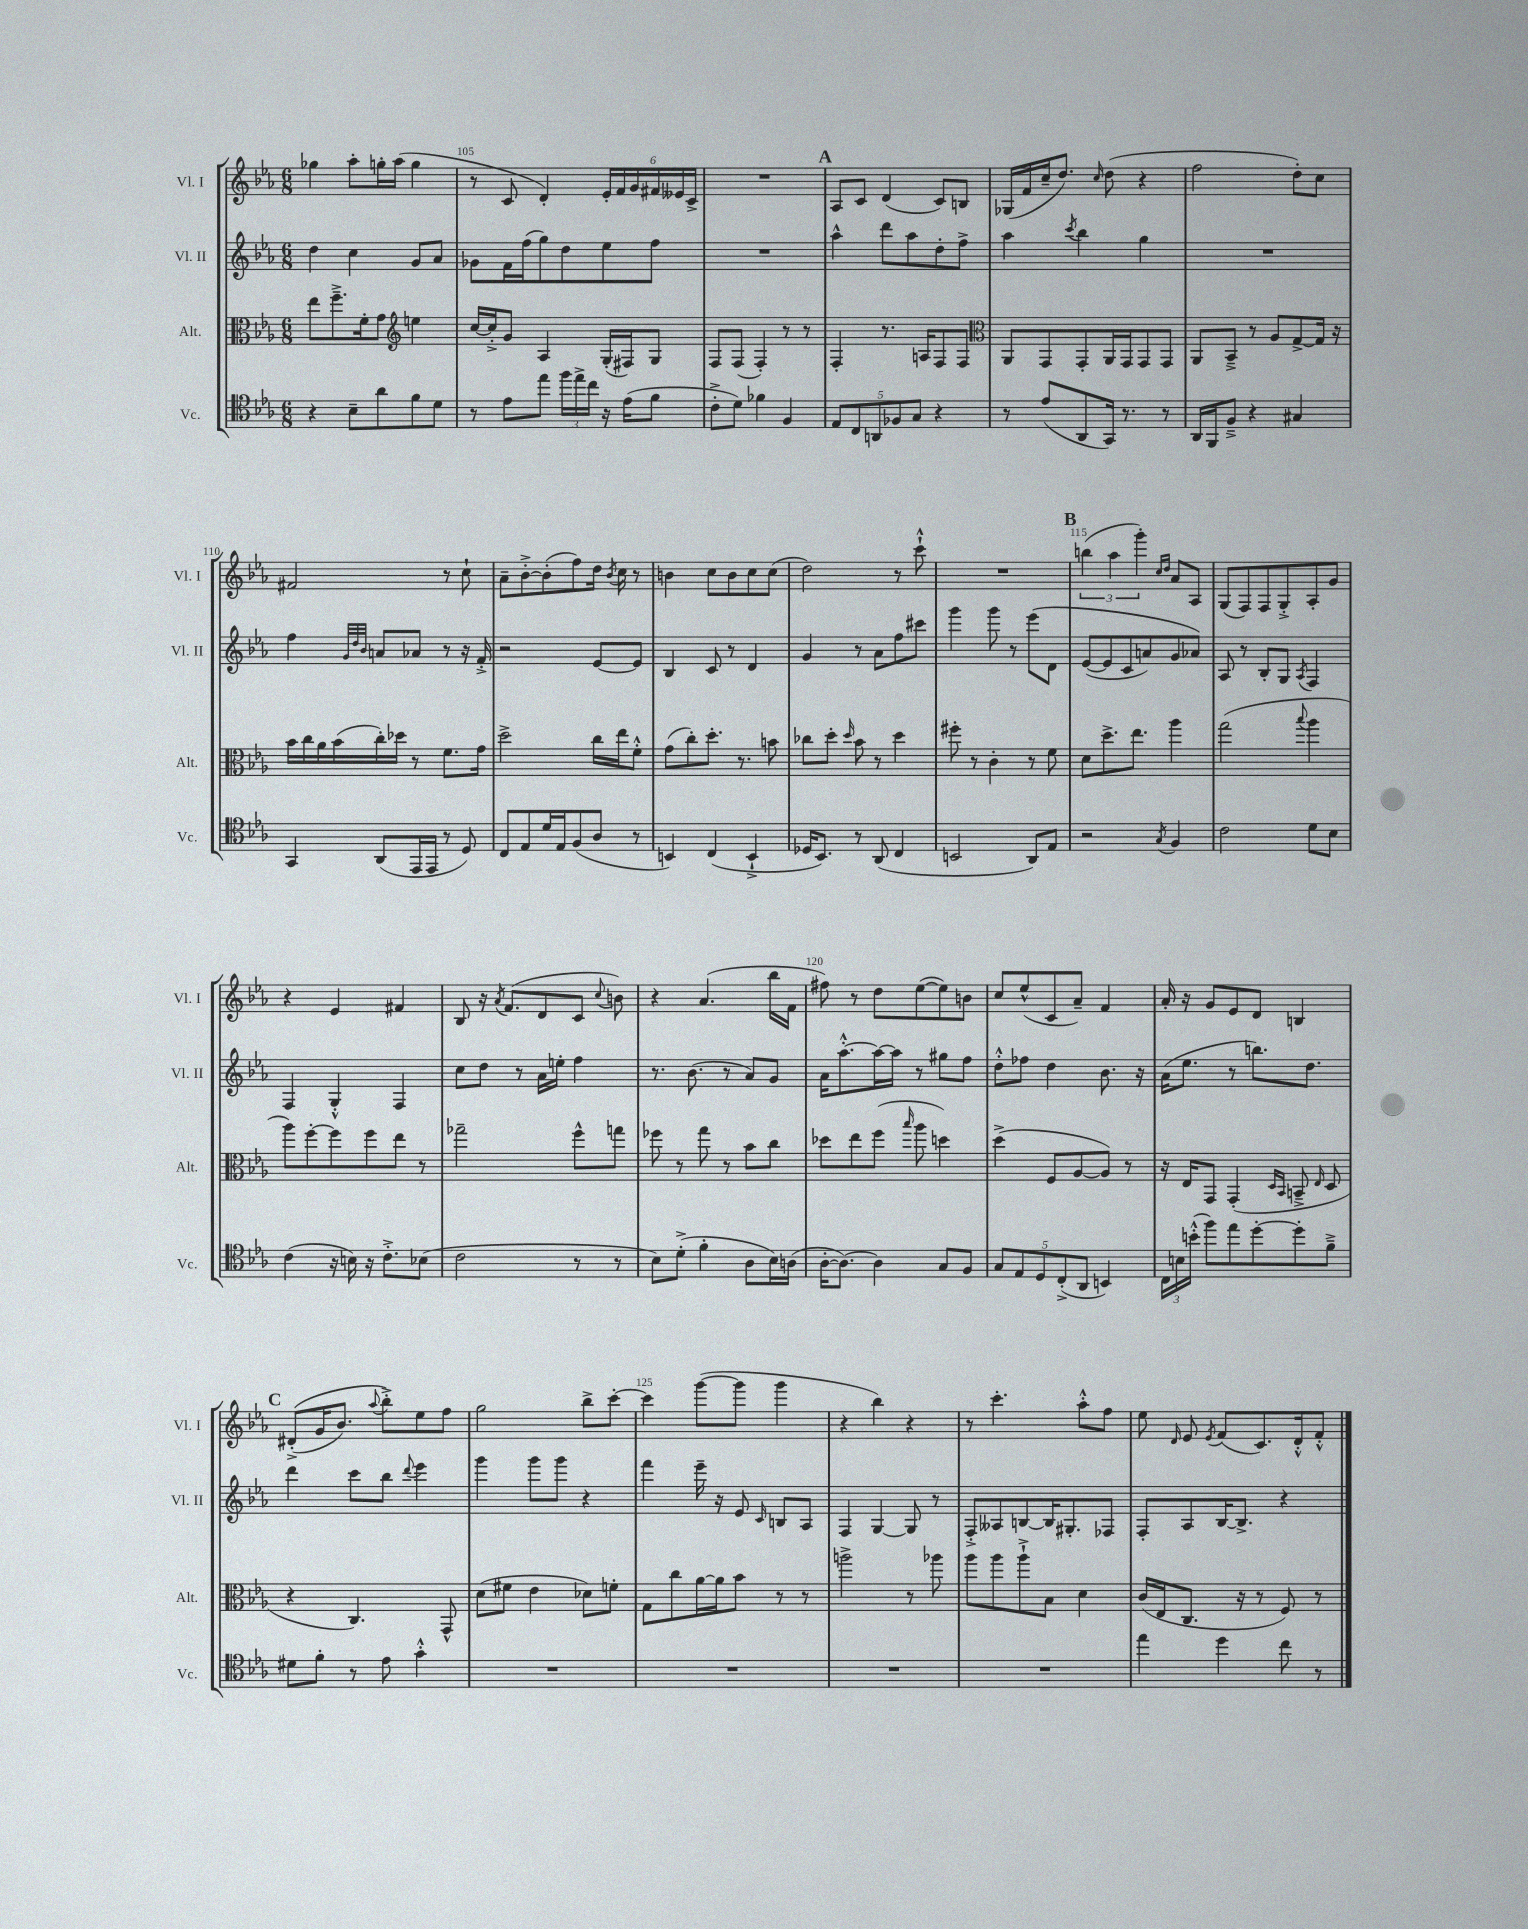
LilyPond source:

<<
\new StaffGroup <<
\new Staff = "s0" \with { instrumentName = "Vl. I" shortInstrumentName = "Vl. I" } {
    \clef treble \key ees \major \numericTimeSignature \time 6/8
    \autoBeamOff ges''4 aes''8[-. g''16-. aes''16]( g''4 |
    r8 c'8 d'4-.) \tuplet 6/4 { ees'16[-. f'16 g'16 fis'16 eeses'16 c'16]-> } |
    R2. |
    \mark \markup { \bold "A" } aes8[ c'8] d'4( c'8[) b8] |
    ges16[( f'16 c''16-- d''8.]) \grace { c''16 } d''8( r4 |
    f''2 d''8[-.) c''8] |
    fis'2 r8 c''8-! |
    aes'8[-- bes'8~-.-> bes'8-.( f''8) d''16] \acciaccatura { bes'8 } c''16 r8 |
    b'4 c''8[ b'8 c''8 c''8]( |
    d''2) r8 c'''8-!-^ |
    R2. |
    \mark \markup { \bold "B" } \tuplet 3/2 { b''4( aes''4 g'''4-.) } \grace { c''16[ d''16] } aes'8[ aes8] |
    g8[( f8) f8 g8-.-> aes8-. g'8] |
    r4 ees'4 fis'4 |
    bes8 r16 \acciaccatura { aes'8 } f'8.[( d'8 c'8] \appoggiatura { c''8 } b'8) |
    r4 aes'4.( bes''16[ f'16] |
    fis''8) r8 d''8[ ees''8~( ees''8) b'8] |
    c''8[ ees''8-^( c'8 aes'8]--) f'4 |
    aes'16-. r16 g'8[ ees'8 d'8] b4 |
    \mark \markup { \bold "C" } dis'8[-.->(\( g'16 bes'8.]) \appoggiatura { aes''8 } bes''8[-.->\) ees''8 f''8] |
    g''2 bes''8[-> c'''8]~-. |
    c'''4 g'''8[~( g'''8] g'''4 |
    r4 bes''4) r4 |
    r8 c'''4.-. aes''8[-.-^ f''8] |
    ees''8 \grace { d'16 } ees'8 \acciaccatura { ees'8 } f'8[( c'8.) d'16-.-^ f'8]-.-^ \bar "|." |
}
\new Staff = "s1" \with { instrumentName = "Vl. II" shortInstrumentName = "Vl. II" } {
    \clef treble \key ees \major \numericTimeSignature \time 6/8
    \autoBeamOff d''4 c''4 g'8[ aes'8] |
    ges'8[ f'16 f''16( g''8) d''8 ees''8 f''8] |
    R2. |
    \mark \markup { \bold "A" } aes''4-^ d'''8[ aes''8 d''8-. f''8]-> |
    aes''4 \acciaccatura { c'''8 } bes''4 g''4 |
    R2. |
    f''4 \grace { g'32[ d''32 bes'32] } a'8[ aes'8] r8 r16 f'16-.-> |
    r2 ees'8[~ ees'8] |
    bes4 c'8 r8 d'4 |
    g'4 r8 aes'8[ f''8 cis'''8] |
    g'''4 g'''8 r8 ees'''8[\( d'8] |
    \mark \markup { \bold "B" } ees'8[~( ees'8 c'8 a'8) g'8 aes'8]\) |
    aes8 r8 bes8[-. g8] \acciaccatura { aes8 } f4 |
    f4 g4-.-^ f4 |
    c''8[ d''8] r8 aes'16[ e''16]-. f''4 |
    r8. bes'8.( r8 aes'8[) g'8] |
    aes'16[ aes''8.~-.-^ aes''16~ aes''16] r8 gis''8[ f''8] |
    d''8[-.-^ fes''8] d''4 bes'8. r16 |
    aes'16[( ees''8.] r8 b''8.[) d''8.] |
    \mark \markup { \bold "C" } d'''4 c'''8[ bes''8] \appoggiatura { d'''8 } ees'''4 |
    g'''4 g'''8[ g'''8] r4 |
    f'''4 ees'''16-- r16 ees'8 \grace { c'16 } b8[ aes8] |
    f4 g4~ g8 r8 |
    f8[-.-> aeses8 b8~ b16 gis8.-. fes8] |
    f8[-. aes8 bes16~ bes8.]-> r4 \bar "|." |
}
\new Staff = "s2" \with { instrumentName = "Alt." shortInstrumentName = "Alt." } {
    \clef alto \key ees \major \numericTimeSignature \time 6/8
    \autoBeamOff ees''8[ f''8.---> f'16-. g'8] \clef treble e''4 |
    c''16[~ c''16-.-> g'8] aes4 g16[-.( fis16) g8] |
    f8[ f8]( f4-.) r8 r8 |
    \mark \markup { \bold "A" } f4-. r8. a16[ f8 f8] |
    \clef alto aes,8[ g,8 g,8-. aes,16 g,16 g,8 g,8] |
    aes,8[ bes,8]---> r8 aes8[ g8~-> g16] r16 |
    bes'16[ c''16 aes'16 bes'16( c''16-.) des''16] r8 f'8.[ g'16] |
    d''2-> c''16[ ees''16 f'8]-.-^ |
    g'8[( c''8-.) d''8.]-. r8. b'8 |
    ces''8[ d''8]-. \grace { d''16 } bes'8 r8 d''4 |
    fis''8-. r8 c'4-. r8 f'8 |
    \mark \markup { \bold "B" } d'8[ d''8.-> ees''8.] aes''4 |
    g''2( \appoggiatura { bes''8 } aes''4 |
    aes''8[) f''8~-. f''8 f''8 ees''8] r8 |
    ges''2-- f''8[-^ g''8] |
    fes''8 r8 g''8 r8 bes'8[ c''8] |
    des''8[ ees''8 f''8]( \grace { bes''16 } aes''8 d''4) |
    d''4->( f8[ aes8~ aes8]) r8 |
    r16 ees16[ g,8] g,4-.( \grace { d16[ bes,16] } b,8---> \grace { ees16 } d8 |
    \mark \markup { \bold "C" } r4 c4.) g,8-^ |
    d'8[( fis'8] ees'4 des'8[) f'8]-. |
    g8[ c''8 aes'16~ aes'16 bes'8] r8 r8 |
    a''2-> r8 aes''8 |
    aes''8[ aes''8 aes''8-!-> bes8] d'4 |
    c'16[( ees16 c8.] r16 r8 f8) r8 \bar "|." |
}
\new Staff = "s3" \with { instrumentName = "Vc." shortInstrumentName = "Vc." } {
    \clef tenor \key ees \major \numericTimeSignature \time 6/8
    \autoBeamOff r4 bes8[-- aes'8 f'8 d'8] |
    r8 ees'8[ ees''8] \tuplet 3/2 { f''16[ ees''16-> c''16] } r16 ees'16[( f'8] |
    c'8[-.-> d'8]) fes'4 f4 |
    \mark \markup { \bold "A" } \tuplet 5/4 { ees8[ c8 a,8 fes8 g8] } r4 |
    r8 ees'8[( aes,8 g,16]) r8. r8 |
    aes,16[ f,16 f8]---> r4 gis4 |
    g,4 aes,8[( ees,16 ees,16] r8 d8) |
    c8[ ees8 d'16 ees16 f8( aes8] r8 |
    b,4) c4( b,4-!-> |
    des16[ bes,8.]) r8 aes,8( c4 |
    b,2 aes,8[) ees8] |
    \mark \markup { \bold "B" } r2 \acciaccatura { g8 } f4 |
    c'2 d'8[ bes8] |
    c'4( r16 b16) r16 c'8.[-.-> bes8]( |
    c'2 r8 r8 |
    bes8[) d'8]-.->( f'4-. aes8[ bes16) a16]( |
    aes16[~-. aes8.]~) aes4 g8[ f8] |
    \tuplet 5/4 { g8[ ees8 d8 c8-.->( aes,8] } b,4) |
    \tuplet 3/2 { c16[ b16 b'16]-.-^( } f''8[) ees''8 d''8~-. d''8-. f'8]---> |
    \mark \markup { \bold "C" } dis'8[ f'8]-. r8 ees'8 g'4-.-^ |
    R2. |
    R2. |
    R2. |
    R2. |
    ees''4 d''4 c''8 r8 \bar "|." |
}
>>
>>
\layout { \context { \Score currentBarNumber = #104 \override BarNumber.break-visibility = ##(#f #t #t) barNumberVisibility = #(every-nth-bar-number-visible 5) } }
